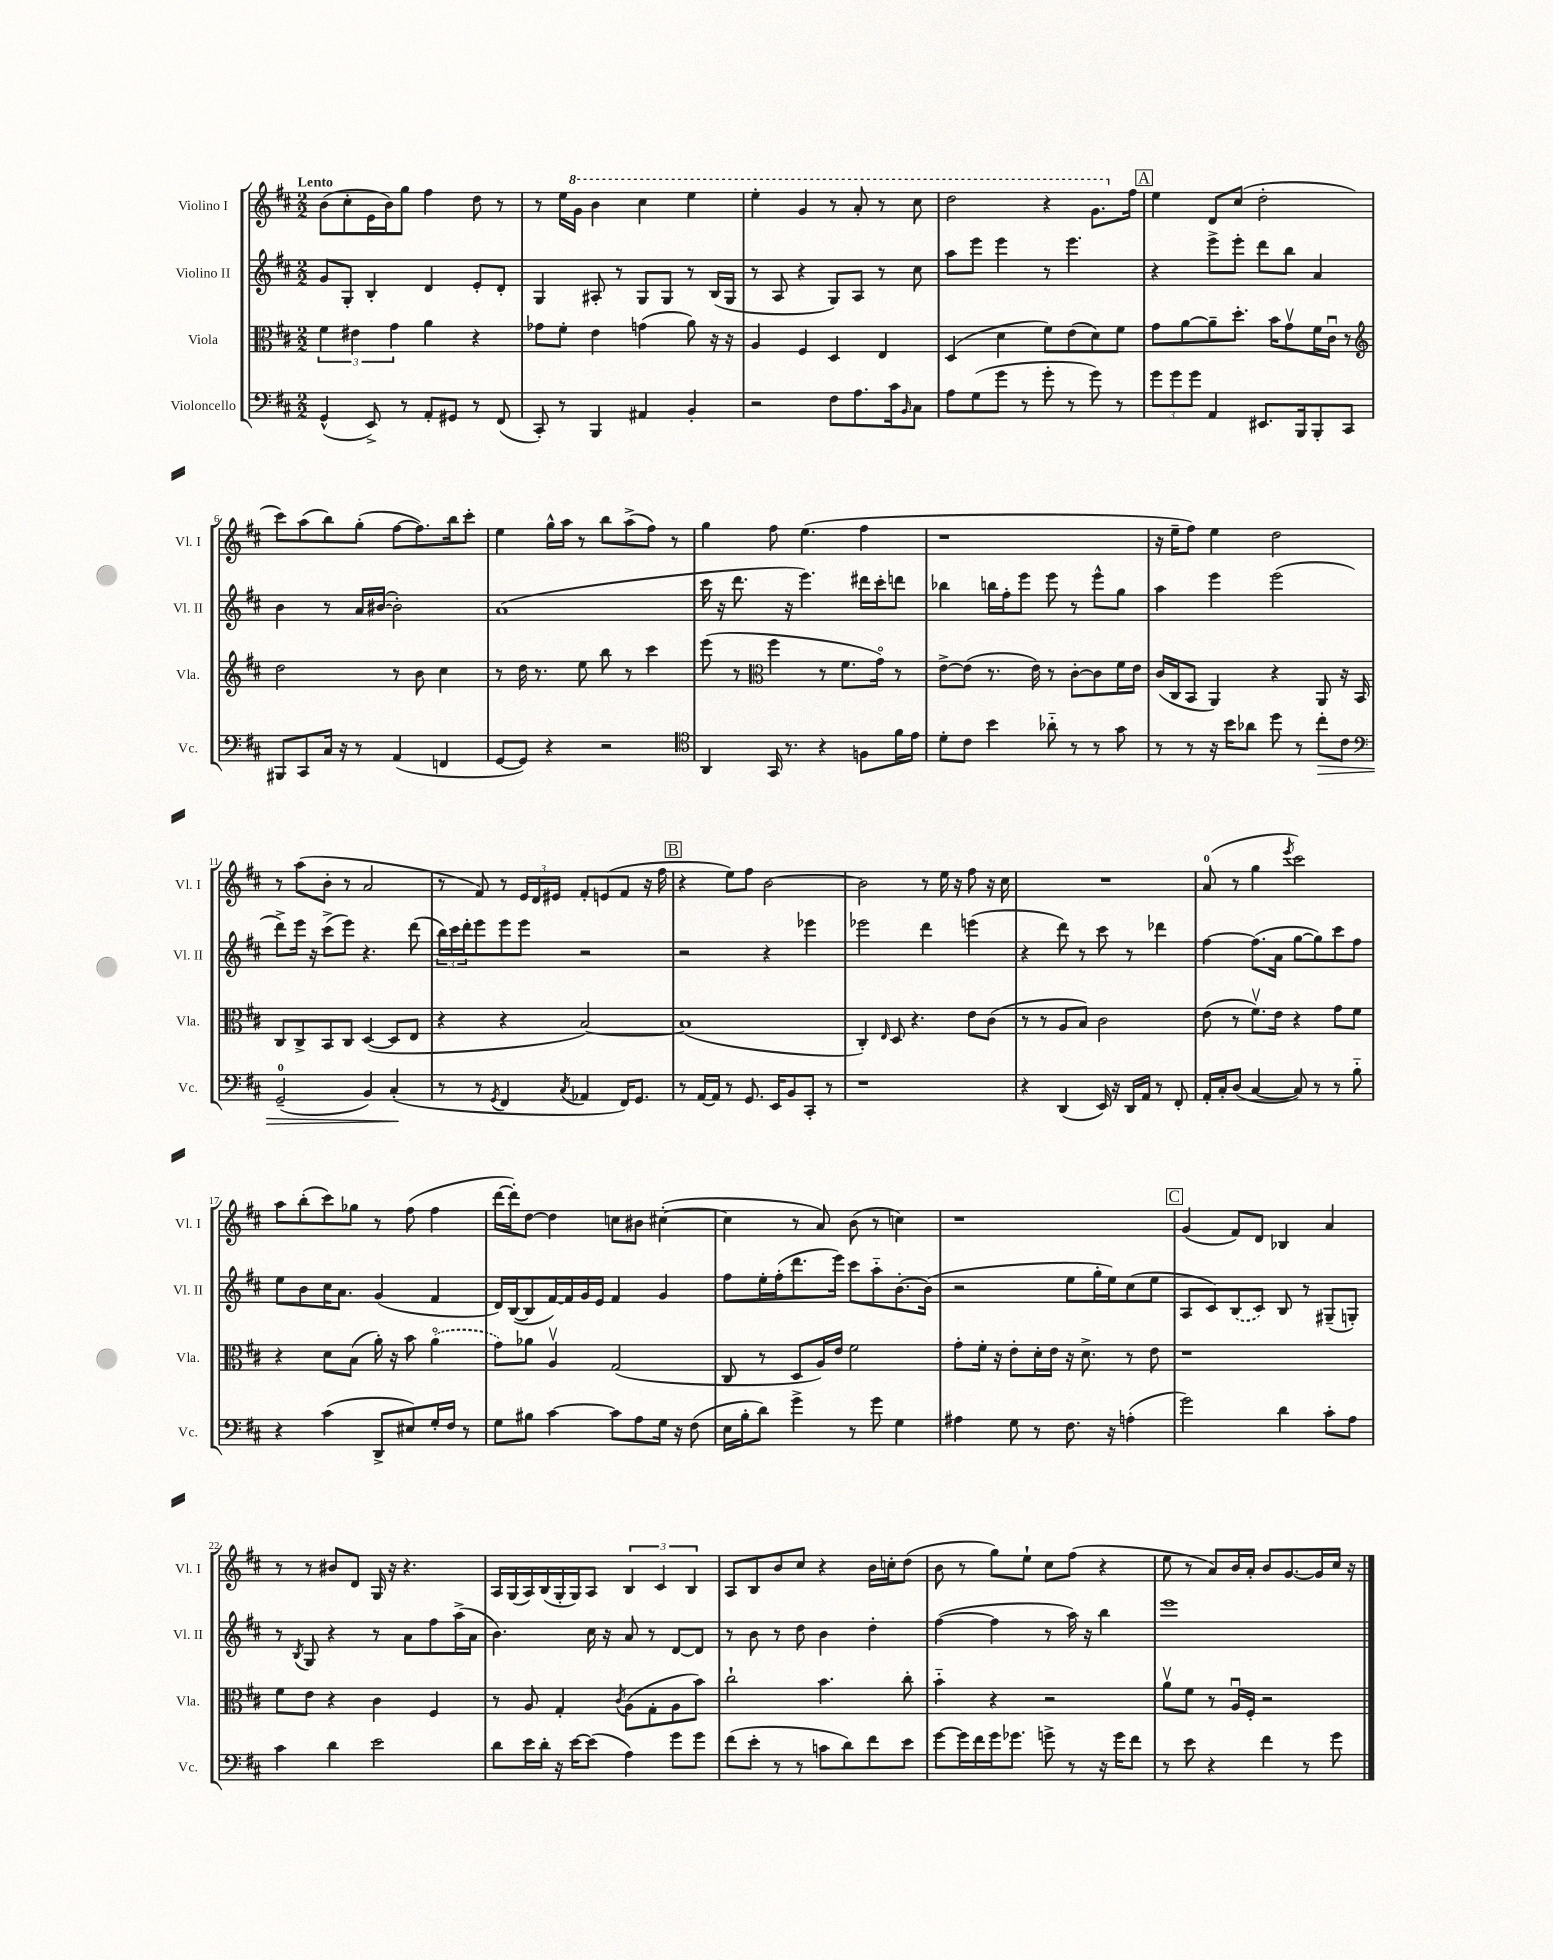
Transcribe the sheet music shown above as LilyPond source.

<<
\new StaffGroup <<
\new Staff = "s0" \with { instrumentName = "Violino I" shortInstrumentName = "Vl. I" } {
    \clef treble \key d \major \numericTimeSignature \time 2/2 \tempo "Lento"
    b'8( cis''8-. e'16 b'16) g''8 fis''4 d''8 r8 |
    r8 e''16 \ottava #1 g''16 b''4 cis'''4 e'''4 |
    e'''4-. g''4 r8 a''8-. r8 cis'''8 |
    d'''2 r4 g''8. \ottava #0 fis''16 |
    \mark \markup { \box "A" } e''4 d'8 cis''8( d''2-. |
    cis'''8) a''8( b''8) g''8-.( fis''8~ fis''8.) b''16 cis'''8-. |
    e''4 g''16-^ a''16 r8 b''8 a''8->( fis''8) r8 |
    g''4 fis''8 e''4.( fis''4 |
    r1 |
    r16 e''16-- fis''8) e''4 d''2 |
    r8 a''8( b'8-. r8 a'2 |
    r8 fis'8) r8 \tuplet 3/2 { e'16 d'16 eis'16 } fis'8-. e'8( fis'8 r16 fis''16 |
    \mark \markup { \box "B" } r4 e''8) fis''8 b'2~ |
    b'2 r8 e''16 r16 fis''8 r16 cis''16 |
    R1 |
    a'8-0( r8 g''4 \acciaccatura { e'''8 } cis'''2) |
    a''8 b''8-.( cis'''8) ges''8 r8 fis''8( fis''4 |
    d'''16~ d'''16-.) d''8~ d''4 c''8 bis'8 cis''4~-.( |
    cis''4 r8 a'8) b'8( r8 c''4) |
    r1 |
    \mark \markup { \box "C" } g'4( fis'8) d'8 bes4 a'4 |
    r8 r8 bis'8 d'8 g16 r16 r4. |
    a16 g16( a16) b16( g16-. g16) a8 \tuplet 3/2 { b4 cis'4 b4 } |
    a8 b8 b'8 cis''8 r4 b'16 c''16-. d''8( |
    b'8 r8 g''8) e''8-! cis''8 fis''8( r4 |
    e''8 r8 a'8) b'16 a'16-. b'8 g'8.~ g'16 cis''16 r16 \bar "|." |
}
\new Staff = "s1" \with { instrumentName = "Violino II" shortInstrumentName = "Vl. II" } {
    \clef treble \key d \major \numericTimeSignature \time 2/2
    g'8 g8-. b4-. d'4 e'8-. d'8-. |
    g4 ais8-. r8 g8 g8 r8 b16( g16 |
    r8 a8 r4 g8) a8 r8 cis''8 |
    a''8 e'''8 e'''4 r8 e'''4. |
    \mark \markup { \box "A" } r4 e'''8-> e'''8-. d'''8 b''8 a'4 |
    b'4 r8 a'16 bis'16~( bis'2-.) |
    a'1( |
    cis'''16 r16 d'''8. r16 e'''4.) dis'''16 cis'''16-. d'''8 |
    bes''4 b''16 fis''16-. e'''8 e'''8 r8 e'''8-^ g''8 |
    a''4 e'''4 e'''2( |
    d'''8->) e'''16 r16 cis'''8->( e'''8) r4. d'''8( |
    \tuplet 3/2 { b''16) cis'''16 d'''16-. } e'''8 e'''8 e'''8 r2 |
    \mark \markup { \box "B" } r2 r4 ees'''4 |
    ees'''2 d'''4 e'''4( |
    r4 d'''8) r8 cis'''8 r8 des'''4 |
    fis''4~ fis''8.( a'16 g''8~ g''8) cis'''8 fis''8 |
    e''8 b'8 cis''16 a'8. g'4( fis'4 |
    d'16) b16~( b8 fis'16~) fis'16 g'16 e'16 fis'4 g'4 |
    fis''8 e''16-. fis''16-.( d'''8. e'''16) cis'''8 a''8-_ b'8.~-. b'16( |
    r2 e''8 g''16-. e''16) cis''8( e''8 |
    \mark \markup { \box "C" } a8 cis'8) \once \slurDashed b8( cis'8) b8 r8 gis8--( g8-.) |
    r8 \acciaccatura { b8 } g8 r4 r8 a'8 fis''8 a''16->( a'16 |
    b'4.) cis''16 r16 a'8 r8 d'8~ d'8 |
    r8 b'8 r8 d''8 b'4 d''4-. |
    fis''4~( fis''4 r8 a''16) r16 b''4 |
    e'''1 \bar "|." |
}
\new Staff = "s2" \with { instrumentName = "Viola" shortInstrumentName = "Vla." } {
    \clef alto \key d \major \numericTimeSignature \time 2/2
    \tuplet 3/2 { fis'4 eis'4 g'4 } a'4 r4 |
    ges'8 fis'8-. e'4 g'4( a'8) r16 r16 |
    a4 fis4 d4 e4 |
    d4( d'4 fis'8) e'8( d'8) fis'8 |
    \mark \markup { \box "A" } g'8 a'8~ a'8-- d''8.-. b'16 g'8\upbow fis'16 cis'16\downbow r8 |
    \clef treble d''2 r8 b'8 cis''4 |
    r8 d''16 r8. e''8 b''8 r8 cis'''4 |
    e'''8( r8 \clef alto fis''4 r8 fis'8. g'16\flageolet) r8 |
    e'8~-> e'8( r8. e'16) r8 cis'8~-. cis'8 fis'16 e'16 |
    cis'16( cis16 b,8 a,4) r4 a,8 r16 b,16 |
    cis8 cis8-> b,8 cis8 d4~( d8 e8 |
    r4 r4 b2~) |
    \mark \markup { \box "B" } b1( |
    cis4-.) \grace { e16 } d8 r4. e'8 cis'8( |
    r8 r8 a8 b8) cis'2 |
    e'8( r8 fis'8.\upbow) e'16 r4 g'8 fis'8 |
    r4 d'8 b8( a'16-.) r16 b'8 \once \slurDashed a'4\flageolet( |
    g'8) aes'8 a4\upbow g2( |
    cis8 r8 d8 a16) e'16 fis'2 |
    g'8-. fis'16-. r16 e'8-. d'16-. e'16 r16 d'8.-> r8 e'8 |
    \mark \markup { \box "C" } r1 |
    fis'8 e'8 r4 cis'4 fis4 |
    r8 a8 g4-. \acciaccatura { cis'8 } a8( g8-. a8 b'8) |
    cis''2-! b'4. cis''8-. |
    b'4-_ r4 r2 |
    a'8\upbow fis'8 r8 a16\downbow fis16-. r2 \bar "|." |
}
\new Staff = "s3" \with { instrumentName = "Violoncello" shortInstrumentName = "Vc." } {
    \clef bass \key d \major \numericTimeSignature \time 2/2
    g,4-^( e,8->) r8 a,8-. gis,8 r8 fis,8( |
    cis,8-.) r8 b,,4 ais,4 b,4-. |
    r2 fis8 a8. cis'16 \grace { b,16 } cis8 |
    a8 g8( g'8 r8 g'8-. r8 g'8) r8 |
    \mark \markup { \box "A" } \tuplet 3/2 { g'8 g'8 g'8 } a,4 eis,8. b,,16 b,,8-. cis,8 |
    bis,,8 cis,8 cis16 r16 r8 a,4( f,4 |
    g,8~ g,8) r4 r2 |
    \clef tenor a,4 g,16 r8. r4 f8 fis'16 e'16 |
    d'8-. cis'8 b'4 aes'8-_ r8 r8 g'8 |
    r8 r8 r16 b'16 aes'8 d''8 r8 cis''8-.\> cis'8 |
    \clef bass g,2-0--( b,4) cis4-.\!( |
    r8 r8 \acciaccatura { g,8 } fis,4 \acciaccatura { cis8 } aes,4 fis,16) g,8. |
    \mark \markup { \box "B" } r8 a,16~ a,16 r8 g,8. e,16 b,8 cis,8-. r8 |
    r1 |
    r4 d,4( e,16) r16 d,16 a,16 r8 fis,8-. |
    a,16-. cis16-. d8( cis4~ cis8) r8 r8 b8-_ |
    r4 cis'4( d,8-> eis8) g16-. fis16 r8 |
    g8 bis8 cis'4~ cis'8 a8 g16 r16 fis8( |
    e16 b16-. d'8) g'4-> r8 g'8 g4 |
    ais4 g8 r8 fis8. r16 a4-.( |
    \mark \markup { \box "C" } g'2) d'4 cis'8-. a8 |
    cis'4 d'4 e'2 |
    d'8 e'16 d'16-. r16 e'16~ e'8( a4) g'8 g'8 |
    fis'8( e'8-. r8 r8 c'8 d'8) fis'8 e'8 |
    g'8~ g'16 fis'16 g'16 ges'8. g'8-> r8 r16 g'16 fis'8 |
    r8 e'8 r4 fis'4 r8 g'8 \bar "|." |
}
>>
>>
